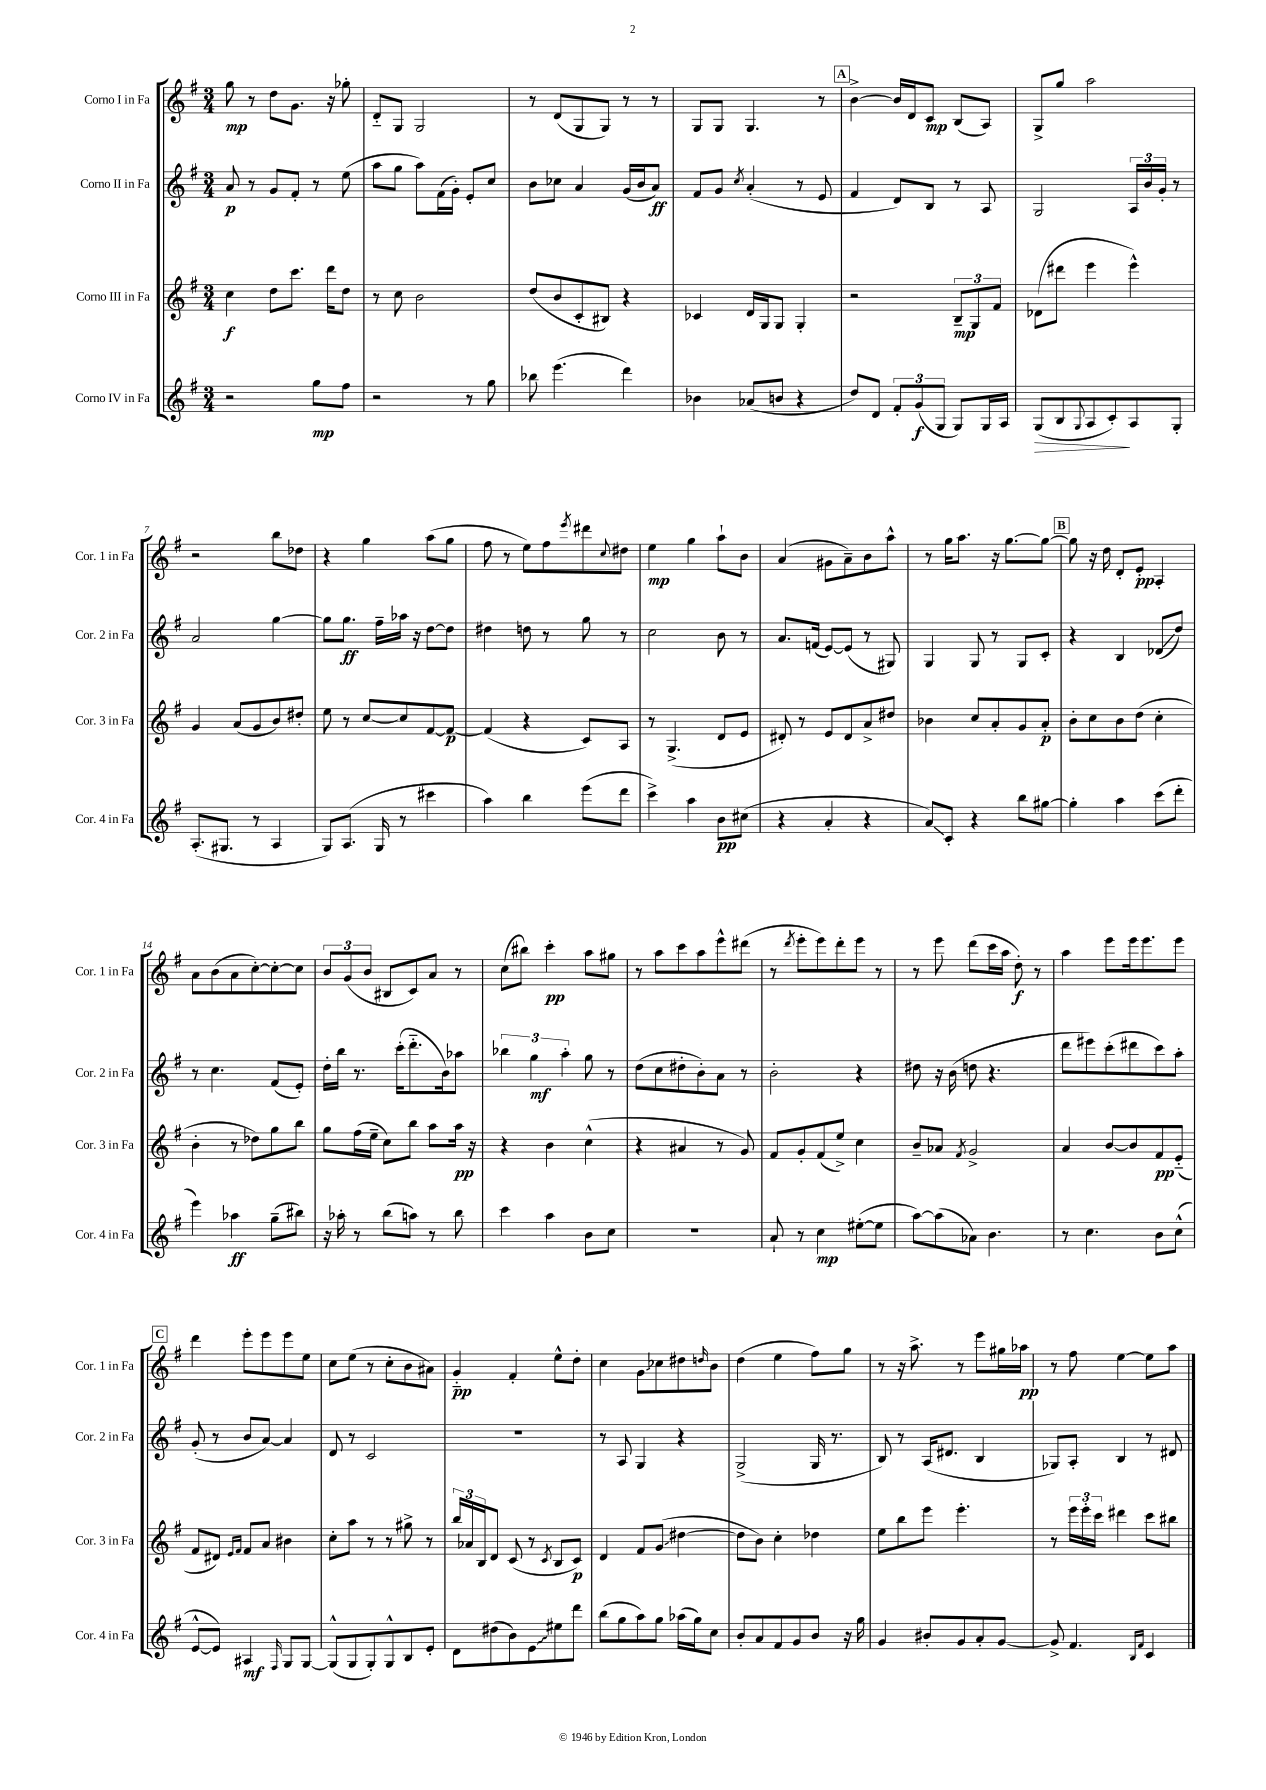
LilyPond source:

<<
\new StaffGroup <<
\new Staff = "s0" \with { instrumentName = "Corno I in Fa" shortInstrumentName = "Cor. 1 in Fa" } {
    \clef treble \key g \major \numericTimeSignature \time 3/4
    g''8\mp r8 d''8 g'8. r16 ges''8-. |
    d'8-_ g8 g2 |
    r8 d'8( g8 g8) r8 r8 |
    g8 g8 g4. r8 |
    \mark \markup { \box "A" } b'4~-> b'16 d'16 c'8\mp b8( a8) |
    g8-> g''8 a''2 |
    r2 b''8 des''8 |
    r4 g''4 a''8( g''8 |
    fis''8 r8 e''8) fis''8 \acciaccatura { e'''8 } dis'''8 \appoggiatura { c''8 } dis''8 |
    e''4\mp g''4 a''8-! b'8 |
    a'4( gis'8 a'8--) b'8 a''8-^ |
    r8 g''16 a''8. r16 g''8.~ g''8~ |
    \mark \markup { \box "B" } g''8 r16 d''16 d'8-. e'8-.\pp a4-. |
    a'8 b'8( a'8 c''8~-.) c''8~-. c''8 |
    \tuplet 3/2 { b'8 g'8( b'8 } bis8 c'8) a'8 r8 |
    c''8( bis''8) c'''4-.\pp a''8 gis''8 |
    r8 a''8 c'''8 a''8 e'''8-^ dis'''8( |
    r8 \acciaccatura { d'''8 } e'''8-. e'''8) d'''8-. e'''8 r8 |
    r8 e'''8 d'''8( c'''16 a''16 d''8-.\f) r8 |
    a''4 e'''8 e'''16 e'''8. e'''8 |
    \mark \markup { \box "C" } d'''4 e'''8-. e'''8 e'''8 e''8 |
    c''8 e''8( r8 c''8-. b'8 ais'8) |
    g'4-_\pp fis'4-. e''8-^ d''8-. |
    c''4 g'8\glissando ces''8 dis''8 \grace { d''16 } b'8 |
    d''4( e''4 fis''8) g''8 |
    r8 r16 a''8.-> r8 e'''8 gis''16 aes''16\pp |
    r8 fis''8 e''4~ e''8 a''8 \bar "|." |
}
\new Staff = "s1" \with { instrumentName = "Corno II in Fa" shortInstrumentName = "Cor. 2 in Fa" } {
    \clef treble \key g \major \numericTimeSignature \time 3/4
    a'8\p r8 g'8 fis'8-. r8 e''8( |
    a''8 g''8 a''8) fis'16( g'16-.) e'8-. c''8 |
    b'8 ces''8 a'4 g'16( b'16 a'8\ff) |
    fis'8 g'8 \acciaccatura { c''8 } a'4-.( r8 e'8 |
    \mark \markup { \box "A" } fis'4 d'8) b8 r8 a8 |
    g2 \tuplet 3/2 { a16 b'16 g'16-. } r8 |
    a'2 g''4~ |
    g''8 g''8.\ff fis''16-- aes''16 r16 d''8~ d''8 |
    dis''4 d''8 r8 g''8 r8 |
    c''2 b'8 r8 |
    a'8. f'16( e'8~) e'8( r8 gis8) |
    g4 g8 r8 g8 c'8-. |
    \mark \markup { \box "B" } r4 b4 des'8\glissando( d''8) |
    r8 c''4. fis'8( e'8-.) |
    d''16-. b''16 r8. c'''16-.( d'''8.-_ b'16) aes''8 |
    \tuplet 3/2 { bes''4 g''4\mf a''4-. } g''8 r8 |
    d''8( c''8 dis''8-. b'8-.) a'8 r8 |
    b'2-. r4 |
    dis''8 r16 b'16( d''8 r4. |
    d'''8 eis'''8) c'''8-.( dis'''8 c'''8) a''8-. |
    \mark \markup { \box "C" } g'8-.( r8 b'8 a'8~) a'4 |
    d'8 r8 c'2 |
    R2. |
    r8 a8 g4 r4 |
    g2->( g16 r8. |
    b8) r8 a16( dis'8. b4 |
    ges8) a8-. b4 r8 dis'8 \bar "|." |
}
\new Staff = "s2" \with { instrumentName = "Corno III in Fa" shortInstrumentName = "Cor. 3 in Fa" } {
    \clef treble \key g \major \numericTimeSignature \time 3/4
    c''4\f d''8 c'''8. d'''16 d''8 |
    r8 c''8 b'2 |
    d''8( b'8 c'8-. bis8) r4 |
    ces'4 d'16 g16 g8 g4-. |
    \mark \markup { \box "A" } r2 \tuplet 3/2 { b8--\mp g8 fis'8 } |
    des'8( dis'''8 e'''4 e'''4-^) |
    g'4 a'8( g'8 b'8) dis''8-. |
    e''8 r8 c''8~ c''8 fis'8~ fis'8~\p |
    fis'4( r4 c'8) a8 |
    r8 g4.->( d'8 e'8 |
    dis'8-.) r8 e'8 dis'8 a'8-> dis''8 |
    bes'4 c''8 a'8-. g'8 a'8-.\p |
    \mark \markup { \box "B" } b'8-. c''8 b'8 d''8( c''4-. |
    b'4-. r8 des''8) g''8 b''8 |
    g''8 fis''16( e''16-- c''8) b''8 a''8 a''16\pp r16 |
    r4 b'4 c''4-^( |
    r4 ais'4 r8 g'8) |
    fis'8 g'8-. fis'8( e''8->) c''4 |
    b'8-- aes'8 \acciaccatura { fis'8 } g'2-> |
    a'4 b'8~ b'8 fis'8\pp e'8-_( |
    \mark \markup { \box "C" } fis'8 dis'8) \grace { e'16 fis'16 } fis'8 a'8 bis'4 |
    c''8-. a''8 r8 r8 gis''8-> r8 |
    \tuplet 3/2 { b''16 aes'16 b16 } d'8 c'8( r8 \acciaccatura { c'8 } b8 c'8\p) |
    d'4 fis'8 g'8\glissando( dis''4~ |
    dis''8 b'8) c''4-. des''4 |
    e''8 b''8 e'''8 e'''4.-. |
    r8 \tuplet 3/2 { e'''16 e'''16-. c'''16 } dis'''4 c'''8 bis''8 \bar "|." |
}
\new Staff = "s3" \with { instrumentName = "Corno IV in Fa" shortInstrumentName = "Cor. 4 in Fa" } {
    \clef treble \key g \major \numericTimeSignature \time 3/4
    r2 g''8\mp fis''8 |
    r2 r8 g''8 |
    bes''8 e'''4.( d'''4) |
    bes'4 aes'8( b'8 r4 |
    \mark \markup { \box "A" } d''8) d'8 \tuplet 3/2 { fis'8-. g'8\f( g8 } g8) g16 a16 |
    g8\>( b8 \appoggiatura { g8 } a8 c'8-.\!) a8 g8-. |
    a8.-.( gis8. r8 a4 |
    g8) a8.( g16 r8 cis'''4 |
    a''4) b''4 e'''8( d'''8 |
    c'''4->) a''4 b'8\pp cis''8( |
    r4 a'4-. r4 |
    a'8\glissando) c'8-. r4 b''8 gis''8~ |
    \mark \markup { \box "B" } gis''4-. a''4 c'''8( d'''8-. |
    e'''4) aes''4\ff g''8--( bis''8) |
    r16 aes''16-. r8 b''8( a''8) r8 b''8 |
    c'''4 a''4 b'8 c''8 |
    R2. |
    a'8-! r8 c''4\mp eis''8~-.( eis''8 |
    a''8~) a''8( aes'8) b'4. |
    r8 c''4. b'8 c''8-^( |
    \mark \markup { \box "C" } e'8~-^ e'8) ais4\mf \grace { fis16 } g8 g8~ |
    g8-^( g8 g8-.) g8-^ b8 e'8-. |
    d'8 dis''8( b'8) \once \override Glissando.style = #'zigzag e'8\glissando eis''8 d'''8 |
    b''8( g''8 a''8) g''8 aes''16( g''16) c''8 |
    b'8-. a'8 fis'8 g'8 b'8 r16 g''16 |
    g'4 bis'8-. g'8 a'8-. g'8~ |
    g'8-> fis'4. \grace { b16 fis'16 } c'4 \bar "|." |
}
>>
>>
